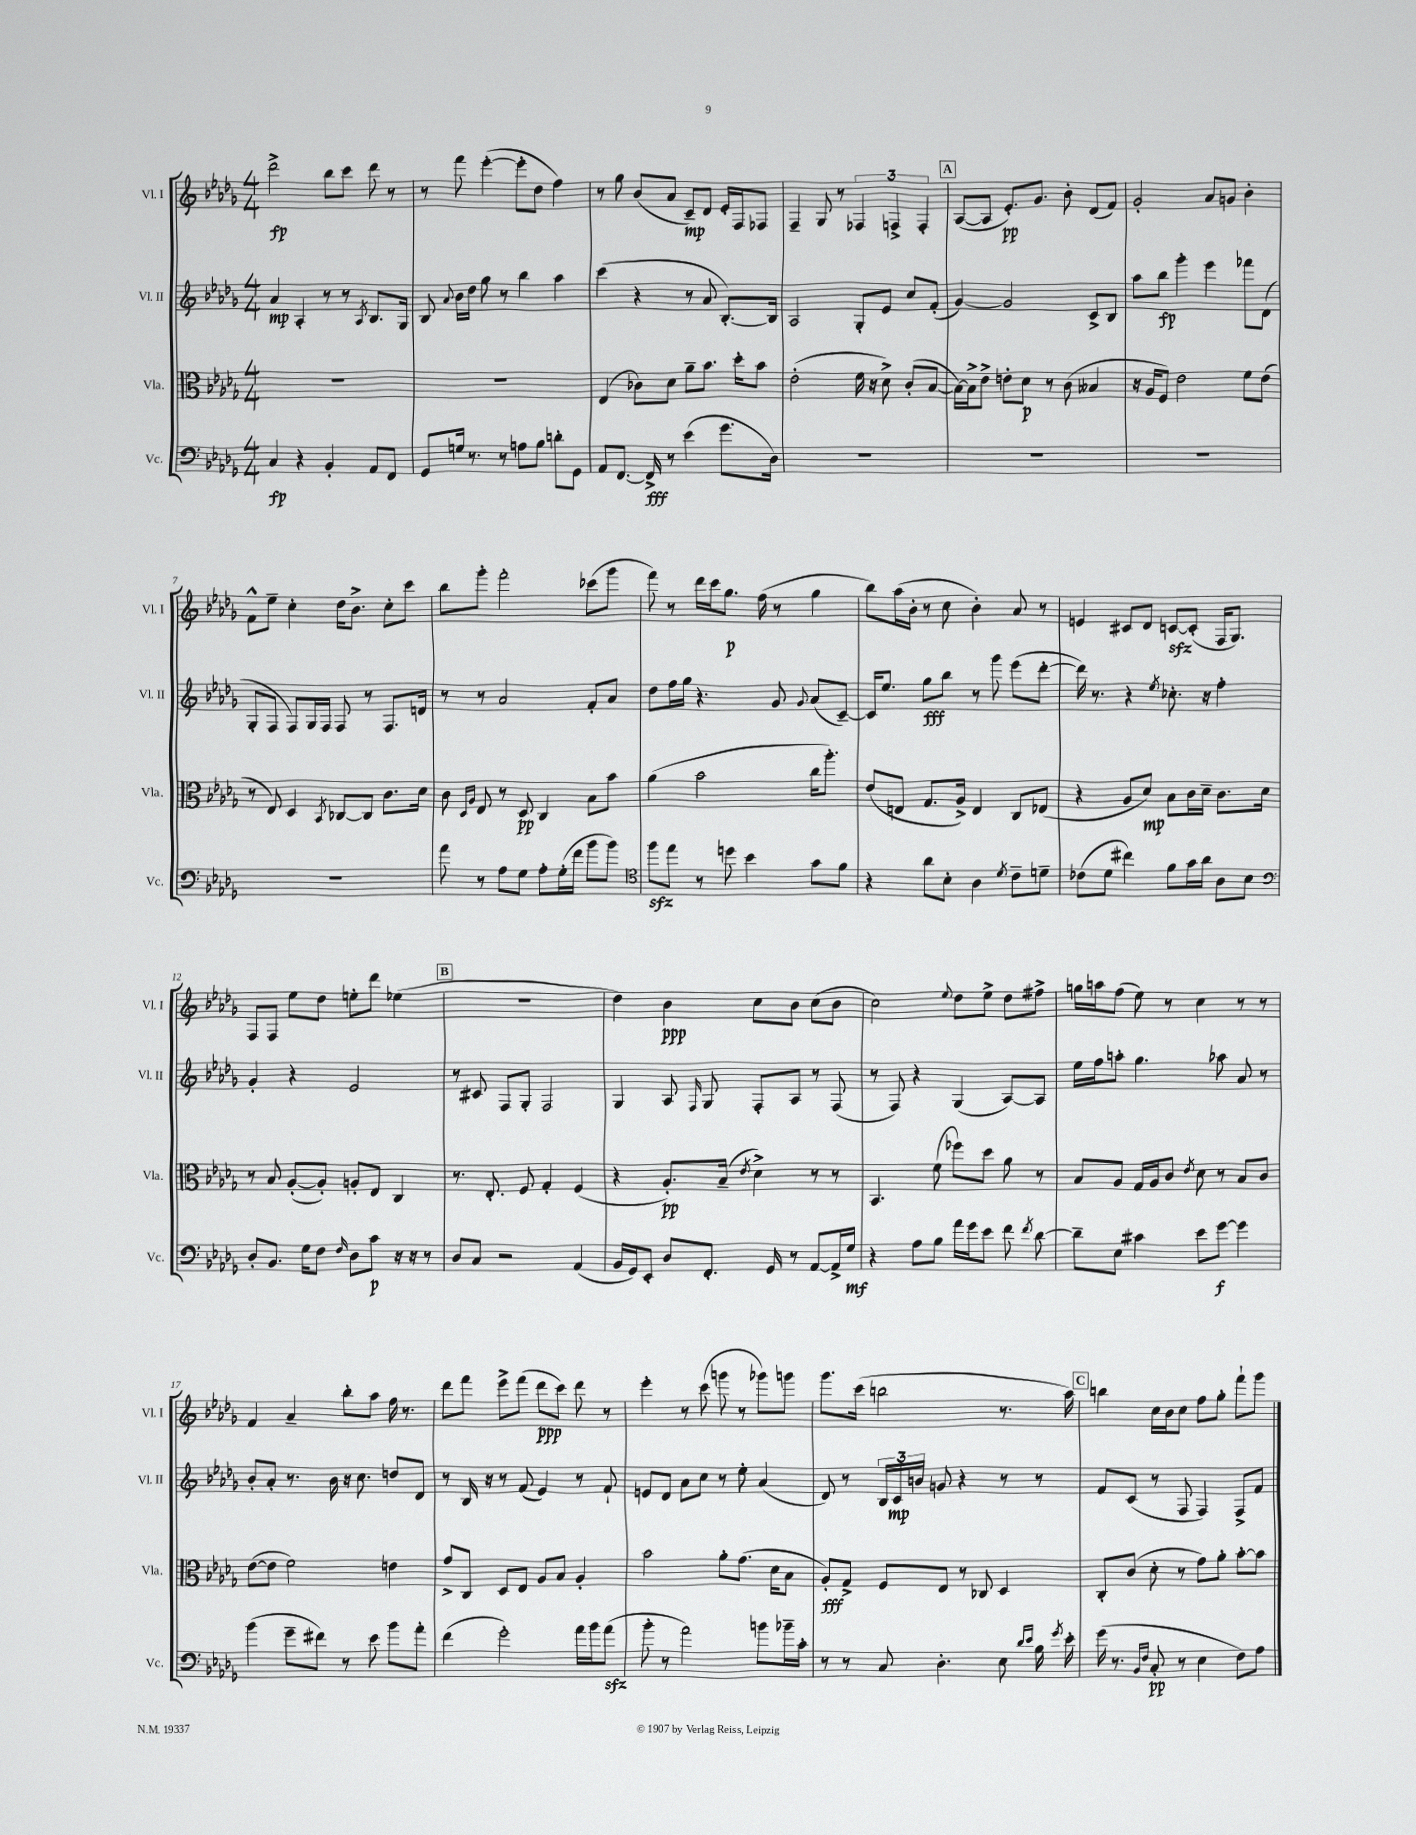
<<
\new StaffGroup <<
\new Staff = "s0" \with { instrumentName = "Vl. I" shortInstrumentName = "Vl. I" } {
    \clef treble \key des \major \numericTimeSignature \time 4/4
    \autoBeamOff des'''2->\fp bes''8[ c'''8] des'''8 r8 |
    r8 f'''8 ees'''4~-.( ees'''8[-. des''8] f''4) |
    r8 ges''8 bes'8[( aes'8] c'8[--\mp) des'8] ees'16[-. f16 fes8] |
    f4-- ges8 r8 \tuplet 3/2 { fes4 f4-> f4-. } |
    \mark \markup { \box "A" } aes8[~( aes8] ees'8.[-.\pp) ges'8.] bes'8-. des'8[( f'8]) |
    ges'2-. aes'8[ g'8] bes'4-. |
    f'8[-^ ees''8]-- c''4-. des''16[ bes'8.]-> c''8[-. c'''8] |
    bes''8[ ges'''8]-. f'''2-. ces'''8[( ges'''8] |
    f'''8) r8 des'''16[ c'''16 ges''8.]\p f''16( r8 ges''4 |
    bes''8[) aes''16( bes'16]-. r8 c''8 bes'4-.) aes'8 r8 |
    e'4 cis'8[ des'8] c'8[~\sfz c'8]-.( f16[ ges8.]) |
    f8[ f8] ees''8[ des''8] e''8[-. des'''8] ees''4( |
    \mark \markup { \box "B" } R1 |
    des''4) bes'4\ppp c''8[ bes'8] c''8[( bes'8] |
    c''2) \appoggiatura { ees''8 } des''8[ ees''8]-> des''8[ fis''8]-> |
    g''16[ a''16 f''8]( ees''8) r8 c''4 r8 r8 |
    f'4 aes'4-- bes''8[-. aes''8] f''16 r8. |
    des'''8[ f'''8] ees'''8[-> f'''8]( des'''8[\ppp c'''8]) des'''8 r8 |
    ees'''4-. r8 c'''8( g'''8 r8 ges'''8[) g'''8] |
    ges'''8.[ c'''16]( b''2 r8. aes''16) |
    \mark \markup { \box "C" } b''4 c''16[ bes'16 c''8] f''8[ ges''8]-. f'''8[-! ges'''8] \bar "|." |
}
\new Staff = "s1" \with { instrumentName = "Vl. II" shortInstrumentName = "Vl. II" } {
    \clef treble \key des \major \numericTimeSignature \time 4/4
    \autoBeamOff aes'4\mp aes4-. r8 r8 \acciaccatura { aes8 } bes8.[ ges16] |
    bes8 \appoggiatura { aes'8 } bes'16[ des''16] ges''8 r8 bes''4 aes''4 |
    c'''4( r4 r8 aes'8 bes8.[~-.) bes16] |
    aes2 ges8[-. ees'8] c''8[ f'8]-.( |
    \mark \markup { \box "A" } ges'4~) ges'2 c'8[-> bes8] |
    aes''8[ bes''8]\fp ges'''4-. ees'''4 fes'''8[ des'8]( |
    ges8[-. f8] f8[) ges16 f16] f8 r8 f8.[ d'16] |
    r8 r8 aes'2 f'8[-. aes'8] |
    des''8[ f''16 ges''16] r4. ges'8 \appoggiatura { ges'8 } aes'8[( c'8]~--) |
    c'16[ ees''8.] ges''8[\fff bes''8] r8 ges'''8 ees'''8[( des'''8]~-. |
    des'''16) r8. r4 \acciaccatura { ees''8 } ces''8.-. r16 f''4-. |
    ges'4-. r4 ees'2 |
    \mark \markup { \box "B" } r8 cis'8 f8[ ges8]-. f2 |
    ges4 aes8 \grace { f16 } ges8 f8[-. aes8] r8 f8( |
    r8 f8) r4 ges4( aes8[~) aes8] |
    ees''16[ f''16 a''8]-. ges''4. aes''8 aes'8 r8 |
    bes'8[-. aes'8]-. r8. bes'16 r16 c''8. d''8[ des'8] |
    r8 bes16 r16 r8 f'8( ees'4) r8 f'8-! |
    e'8[ des'8] aes'8[ c''8] r8 ees''8-. aes'4( |
    des'8) r8 \tuplet 3/2 { bes16[ c'16\mp b'16] } g'8 r4 r8 r8 |
    \mark \markup { \box "C" } f'8[ c'8]( r8 f8 f4) f8[-> f'8] \bar "|." |
}
\new Staff = "s2" \with { instrumentName = "Vla." shortInstrumentName = "Vla." } {
    \clef alto \key des \major \numericTimeSignature \time 4/4
    \autoBeamOff R1 |
    R1 |
    ees4( ces'8[) des'8] aes'8[-- bes'8.] des''16[-. bes'8] |
    ees'2-.( f'16 r16 des'8->) c'8[-.( bes8]~ |
    \mark \markup { \box "A" } bes16[~) bes16-> ees'8]-> e'8[-. des'8]\p r8 c'8( beses4 |
    r16 aes16[ f8]) ees'2 f'8[ ees'8]( |
    r8 ees8) des4 \acciaccatura { bes,8 } ces8[~ ces8] c'8.[ des'16] |
    c'8 \grace { des16[ aes16] } ees8 r8 des8\pp c4 bes8[ bes'8] |
    aes'4( bes'2 c''16[ aes''8.]-.) |
    ees'8[( e8] ges8.[ aes16]->) e4 c8[ ees8]( |
    r4 aes8[ des'8]\mp) bes8[ c'16 des'16]-- c'8.[ des'16] |
    r8 bes8 aes8[~-.( aes8]-.) a8[-. ees8] c4 |
    \mark \markup { \box "B" } r8. ees8.-. f8 ges4-. f4( |
    r4 aes8.[-.\pp) bes16]--( \acciaccatura { ees'8 } des'4->) r8 r8 |
    bes,4. f'8( fes''8[) des''8] aes'8 r8 |
    bes8[ aes8] ges16[ aes16 c'8] \acciaccatura { ees'8 } des'8 r8 bes8[ c'8] |
    ees'8[~( ees'8] f'2) e'4 |
    ges'8[-> c8] des8[ ees8] aes8[ bes8] aes4-. |
    bes'2 aes'8[-. ges'8.]( des'16[ bes8] |
    aes8[-.\fff) ges8]-> f8[ ees8] r8 ces8 des4 |
    \mark \markup { \box "C" } c8[-. c'8]( des'8-. r8 ges'8[) aes'8]-. bes'8[~-. bes'8] \bar "|." |
}
\new Staff = "s3" \with { instrumentName = "Vc." shortInstrumentName = "Vc." } {
    \clef bass \key des \major \numericTimeSignature \time 4/4
    \autoBeamOff c4\fp r4 bes,4-. aes,8[ f,8] |
    ges,8[ g16] r8. r8 a8[ bes8] d'8[-. ges,8] |
    aes,8[ f,8.]~ f,16->\fff r8 ees'4( ges'8.[ des16]) |
    R1 |
    \mark \markup { \box "A" } R1 |
    R1 |
    R1 |
    aes'8 r8 aes8[ ges8] aes8[-. ges16-.( f'16] bes'8[ bes'8]) |
    \clef tenor f''8[\sfz ees''8] r8 d''8 bes'4 ges'8[ f'8] |
    r4 aes'8[ bes8]-. aes4 \acciaccatura { des'8 } c'8[-- d'8]-- |
    ces'8[( des'8] cis''4) f'8[ ges'16 aes'16] aes8[ bes8] |
    \clef bass des8[-. bes,8.] ges16[ f8] \grace { f16 } des8[ c'8]\p r16 r16 r8 |
    \mark \markup { \box "B" } des8[ c8] r2 aes,4( |
    bes,16[ ges,16) ees,8]-. des8[ f,8.]-. ges,16 r8 aes,8[~ aes,16-> ges16]\mf |
    r4 aes8[ bes8] aes'16[ ges'16 ees'8] f'8 \acciaccatura { f'8 } des'8~ |
    des'8[-- ees8] cis'4 ees'8[ ges'8]~\f ges'4 |
    bes'4( ges'8[-- fis'8]) r8 ees'8 bes'8[ aes'8]-. |
    f'4( ges'2-.) aes'16[ bes'16 aes'8]\sfz( |
    bes'8-. r8 aes'2) b'8[ bes'16-- c'16]-. |
    r8 r8 c8 des4.-. ees8 \grace { des'16[ ees'16] } bes16 \acciaccatura { ges'8 } ees'16-. |
    \mark \markup { \box "C" } ges'16( r8. \grace { bes,16[ f16] } c8-.\pp r8 ees4 f8[) aes8] \bar "|." |
}
>>
>>
